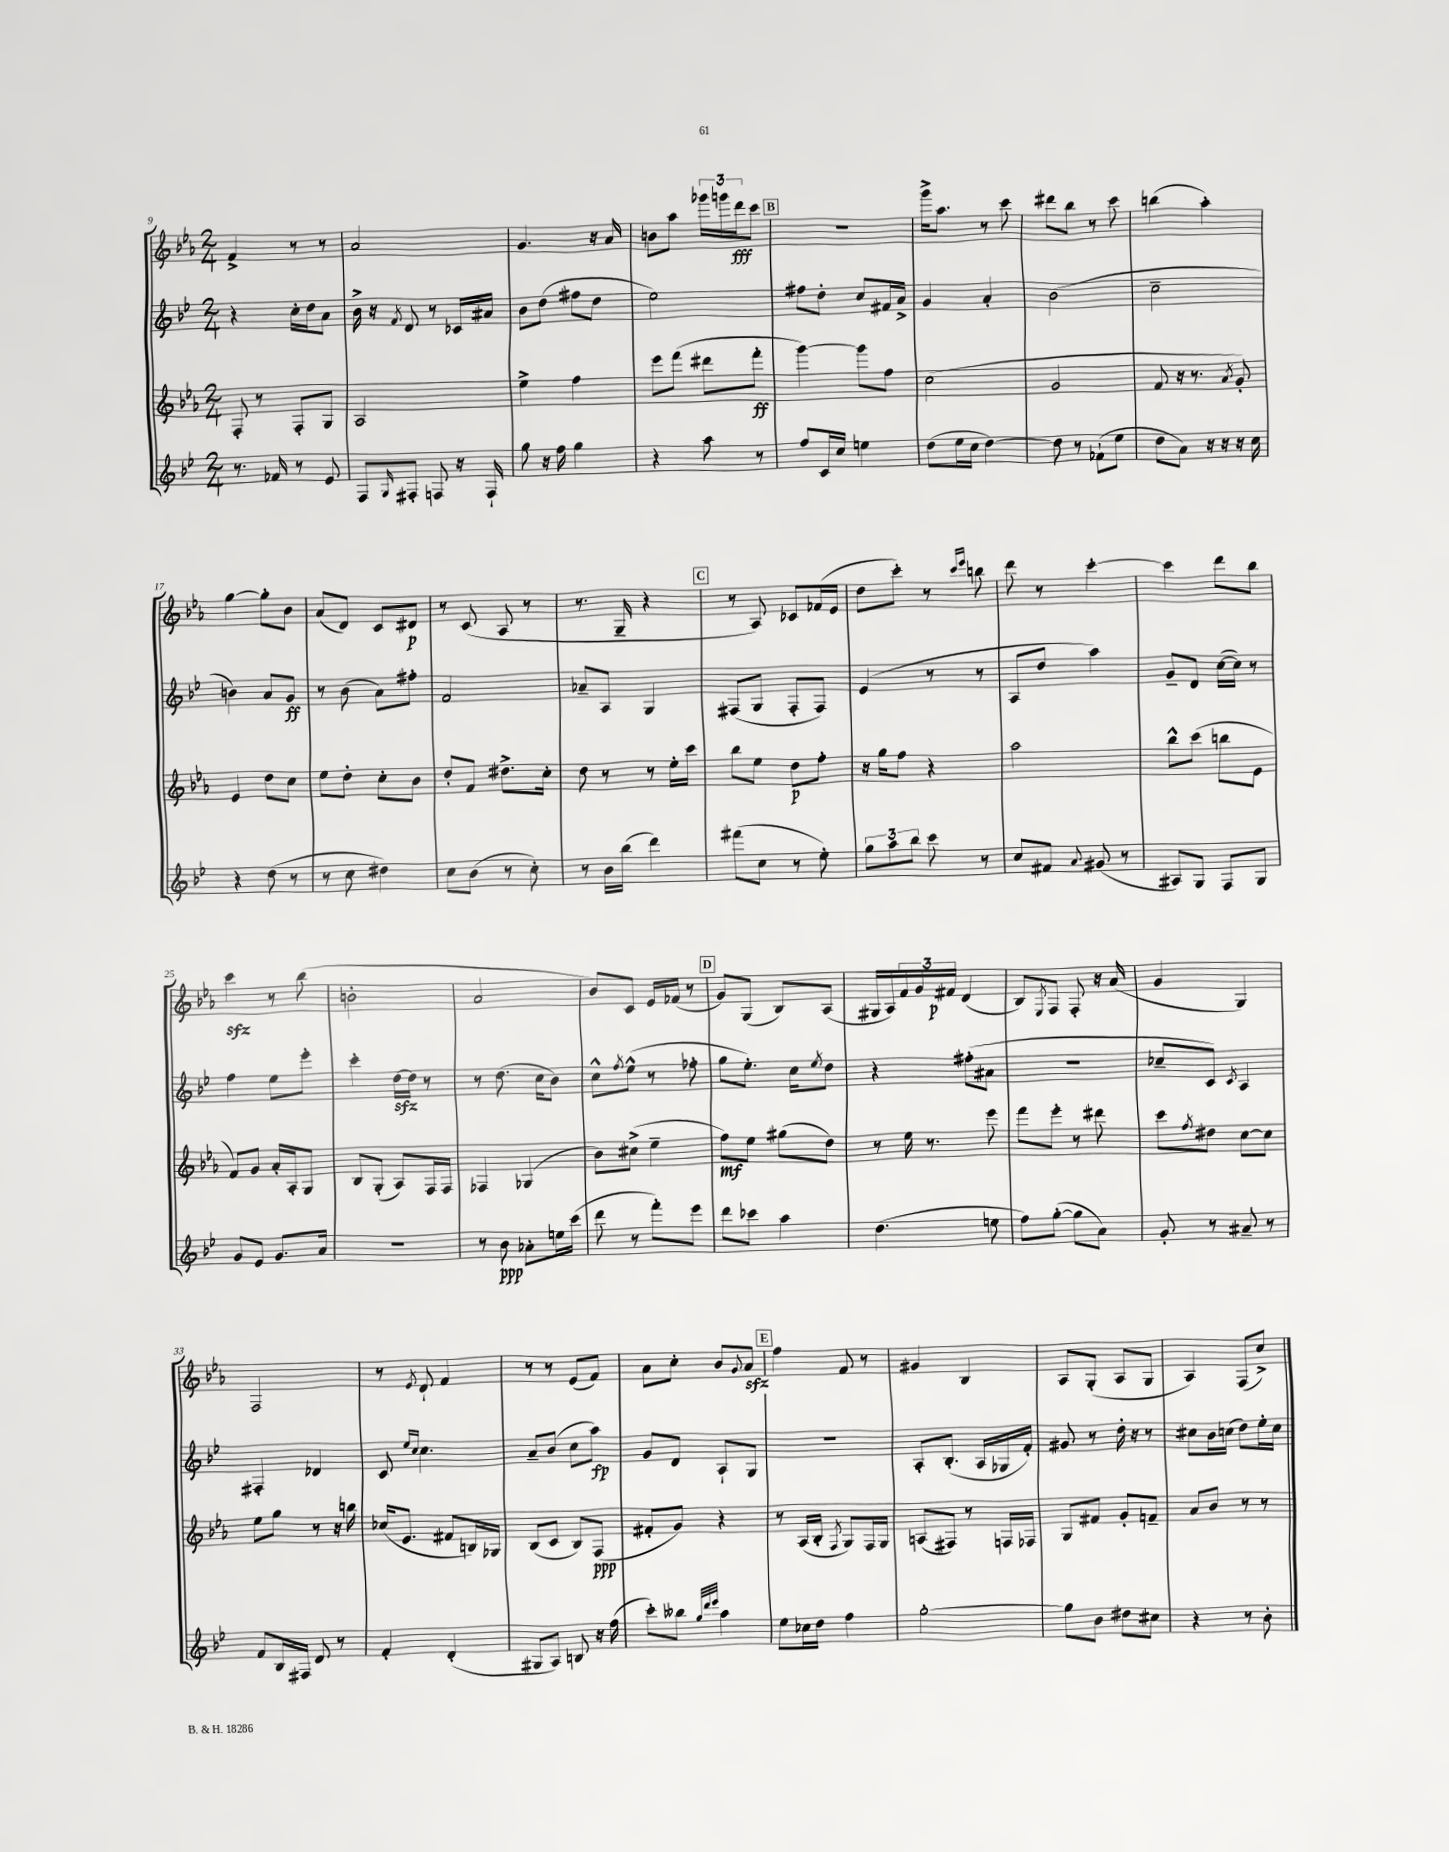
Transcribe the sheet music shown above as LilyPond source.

<<
\new StaffGroup <<
\new Staff = "s0" {
    \clef treble \key ees \major \numericTimeSignature \time 2/4
    f'4-> r8 r8 |
    aes'2 |
    g'4. r16 aes'16 |
    b'8 aes''8 \tuplet 3/2 { ges'''16 g'''16 d'''16\fff } c'''8 |
    \mark \markup { \box "B" } R2 |
    g'''16-> aes''8. r8 c'''8 |
    dis'''8 bes''8 r8 c'''8 |
    b''4( aes''4-.) |
    g''4~ g''8-. bes'8 |
    aes'8( d'8) c'8 dis'8\p |
    r8 c'8( aes8 r8 |
    r8. g16-- r4 |
    \mark \markup { \box "C" } r8 aes8) ces'8 fes'16( ees'16 |
    d''8 c'''8-.) r8 \grace { c'''16 ees'''16 } b''8 |
    d'''8 r8 c'''4~-. |
    c'''4 d'''8 bes''8 |
    c'''4\sfz r8 bes''8( |
    b'2-. |
    aes'2 |
    bes'8) c'8 ees'16 fes'16( r8 |
    \mark \markup { \box "D" } g'8) g8( bes8) aes8( |
    gis16 aes16) \tuplet 3/2 { f'16 g'16 fis'16\p } d'4( |
    bes8) \acciaccatura { ees8 } f8 f8-. r16 aes'16( |
    g'4 g4) |
    f2 |
    r8 \acciaccatura { ees'8 } d'8-! f'4 |
    r8 r8 ees'8( f'8) |
    aes'8 c''8-. bes'8 \appoggiatura { g'8 } aes'8\sfz |
    \mark \markup { \box "E" } f''4 f'8 r8 |
    gis'4 bes4 |
    aes8 g8-.( aes8 g8 |
    aes4) f8( c''8->) \bar "|." |
}
\new Staff = "s1" {
    \clef treble \key bes \major \numericTimeSignature \time 2/4
    r4 c''16-. d''16 a'8 |
    bes'16-> r16 \acciaccatura { f'8 } d'8 r8 ces'16 ais'16 |
    bes'8 d''8( fis''8 d''8 |
    ees''2) |
    \mark \markup { \box "B" } fis''8 d''8-. c''8 fis'16 a'16-> |
    g'4 a'4-. |
    bes'2( |
    c''2-- |
    b'4) a'8 g'8\ff |
    r8 bes'8( a'8) fis''8-. |
    f'2 |
    aes'8-- a8 g4 |
    \mark \markup { \box "C" } fis8( g8 fis8-. fis8) |
    ees'4( r8 r8 |
    a8 d''8 a''4) |
    g'8-- d'8 c''16~( c''16) r8 |
    f''4 ees''8 ees'''8-. |
    c'''4-. d''16~\sfz d''16 r8 |
    r8 d''8.( c''16 bes'8) |
    c''8-^ \acciaccatura { f''8 } ees''8-^( r8 fes''8-. |
    \mark \markup { \box "D" } g''8 ees''8.-.) c''16 \acciaccatura { ees''8 } d''8 |
    r4 fis''8-.( ais'8 |
    r2 |
    ces''8-- c'8) \acciaccatura { c'8 } a4 |
    fis4-. des'4 |
    c'8 \grace { ees''16 c''16 } c''4. |
    a'8-- bes'8( c''8 a''8\fp) |
    g'8 d'8 a8-! g8 |
    \mark \markup { \box "E" } R2 |
    a8-. bes8.-.( a16 ges16 f'16-.) |
    gis'8 r8 d''16-. r16 r8 |
    cis''8 bes'16 c''16( d''8) ees''16-. c''16 \bar "|." |
}
\new Staff = "s2" {
    \clef treble \key ees \major \numericTimeSignature \time 2/4
    f8-. r8 f8-. g8 |
    aes2 |
    ees''4-> f''4 |
    ees'''8 f'''8( dis'''8 f'''8-.\ff |
    \mark \markup { \box "B" } g'''4~) g'''8 f''8 |
    c''2( |
    g'2 |
    f'8 r16 r8. \acciaccatura { aes'8 } g'8-.) |
    ees'4 d''8 c''8 |
    ees''8 d''8-. c''8-. bes'8 |
    d''8-. f'8 dis''8.-> c''16-. |
    d''8 r8 r8 ees''16-. c'''16 |
    \mark \markup { \box "C" } bes''8 ees''8 d''8\p f''8-. |
    r16 g''16 f''8 r4 |
    aes''2 |
    bes''8-^ c'''8( b''8 ees'8 |
    f'8) g'8 aes'16-. aes16-. g8 |
    bes8 g8-.( aes8) f16 f16 |
    fes4 ges4( |
    bes'8) cis''8->( ees''4-- |
    \mark \markup { \box "D" } f''8\mf) ees''8 gis''8( d''8) |
    r8 ees''16 r8. ees'''8 |
    f'''8 ees'''8-. r8 dis'''8 |
    c'''8 \acciaccatura { f''8 } dis''8 c''8~ c''8 |
    ees''8 g''8 r8 r16 b''16 |
    ces''16( ees'8. fis'8 b16) ges16 |
    bes8( c'8 bes8) f8\ppp( |
    fis'8-. g'8) r4 |
    \mark \markup { \box "E" } r8 aes16( bes16-. \acciaccatura { f8 } g8) f16 g16 |
    a8( fis8) r8 f16 fes16 |
    g8 fis'8 g'8-. f'8-- |
    aes'8 bes'8 r8 r8 \bar "|." |
}
\new Staff = "s3" {
    \clef treble \key bes \major \numericTimeSignature \time 2/4
    r8. fes'16 r8 ees'8 |
    f8 \grace { g16 } fis8-. f8 r16 f16-! |
    g''8 r16 f''16 g''4 |
    r4 a''8 r8 |
    \mark \markup { \box "B" } f''8 c'16 c''16 e''4 |
    d''8( ees''16 c''16 d''4~) |
    d''8 r8 fes'8-!( ees''8 |
    d''8 a'8) r16 r16 r16 c''16 |
    r4 d''8( r8 |
    r8 c''8 dis''4) |
    c''8 bes'8( r8 c''8-.) |
    r8 bes'16 bes''16( d'''4) |
    \mark \markup { \box "C" } fis'''8( c''8 r8 ees''8-.) |
    \tuplet 3/2 { g''8 a''8 bes''8 } c'''8 r8 |
    c''8 fis'8 \appoggiatura { a'8 } gis'8( r8 |
    ais8) g8 f8 g8 |
    g'8 ees'8 g'8. a'16 |
    R2 |
    r8 bes'8\ppp aes'8-. e''16 c'''16( |
    d'''8 r8 f'''8-.) ees'''8 |
    \mark \markup { \box "D" } d'''8 ces'''8 a''4 |
    d''4.( e''8 |
    f''8) g''8~-.( g''8 a'8) |
    g'8-. r8 ais'8-- r8 |
    f'8 bes16 fis16 d'8 r8 |
    f'4-. d'4-.( |
    gis8 a8) b8 r16 f''16( |
    c'''8-.) beses''8 \grace { g''32 d'''32 ees'''32 } a''4 |
    \mark \markup { \box "E" } ees''8 ces''16 d''16 f''4 |
    g''2~-. |
    g''8 bes'8 dis''8 cis''8 |
    r4 r8 bes'8-. \bar "|." |
}
>>
>>
\layout { \context { \Score currentBarNumber = #9 } }
